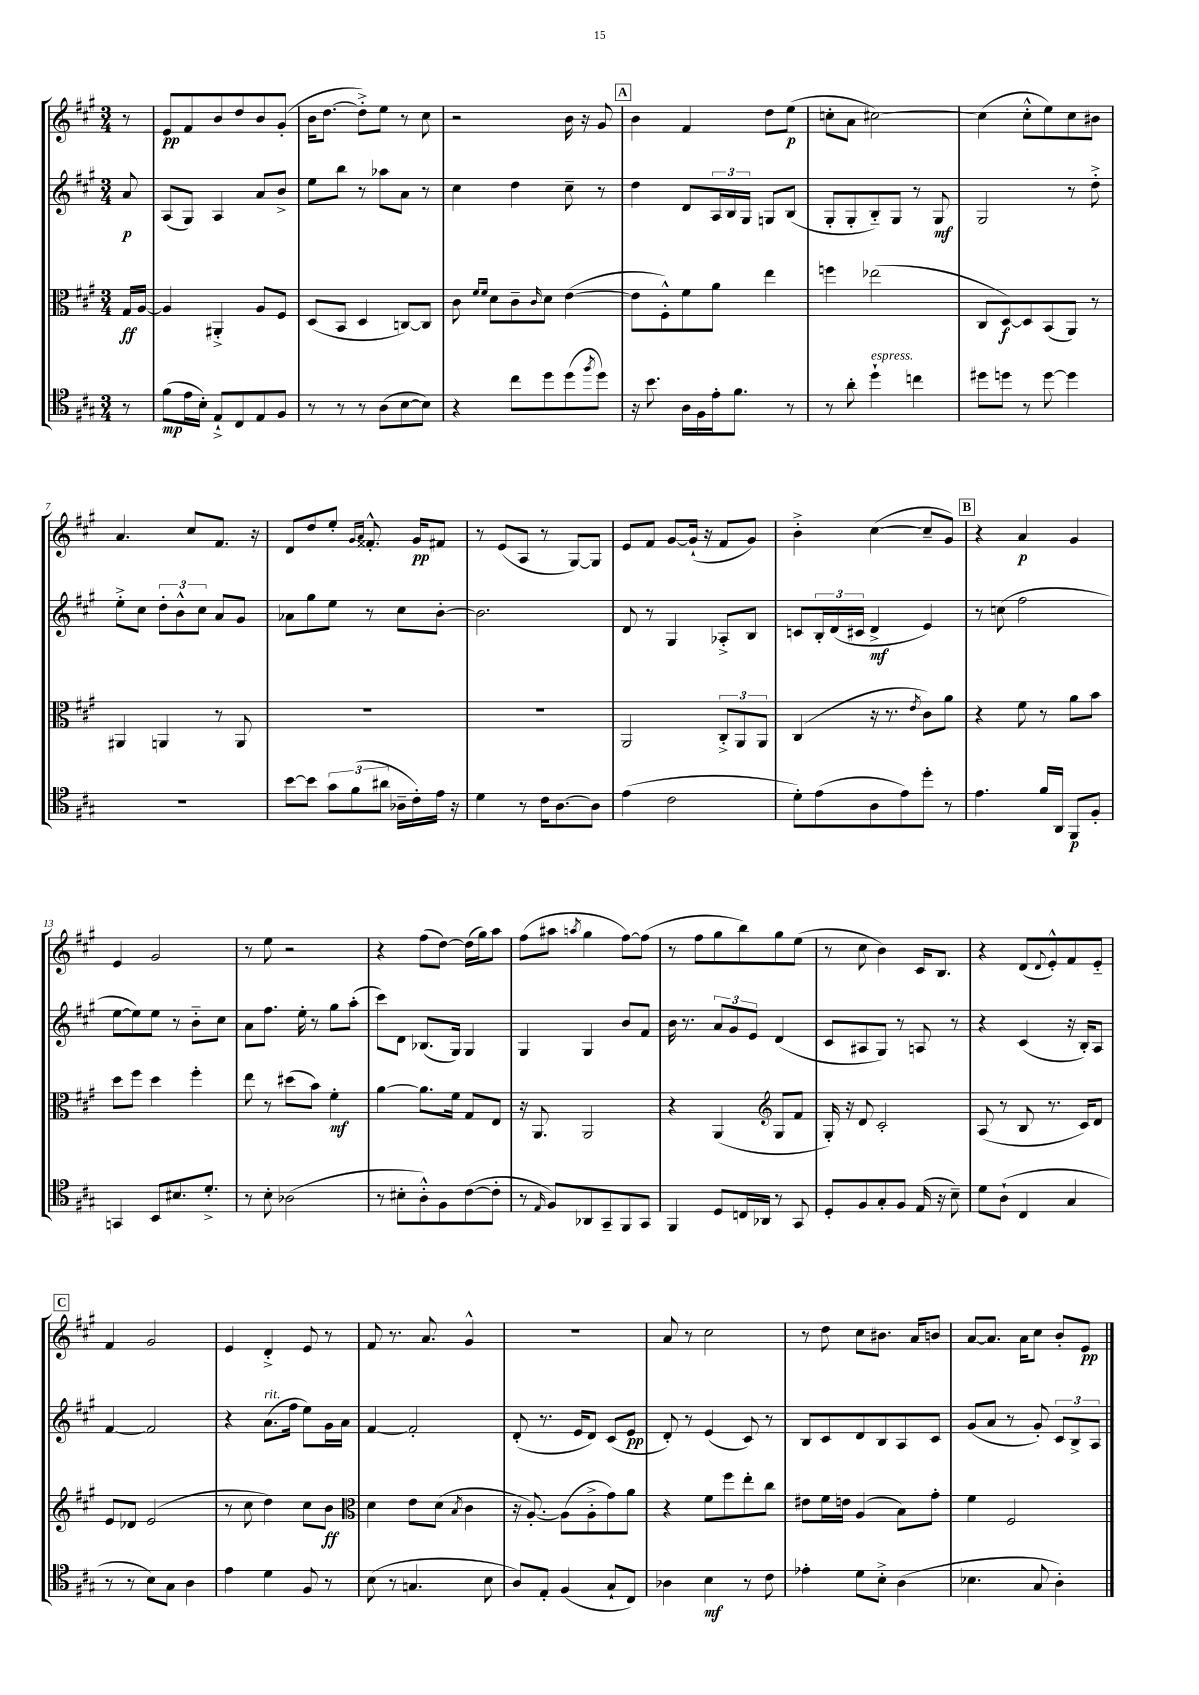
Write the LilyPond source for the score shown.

<<
\new StaffGroup <<
\new Staff = "s0" {
    \clef treble \key a \major \numericTimeSignature \time 3/4 \partial 8
    r8 |
    e'8\pp fis'8 b'8 d''8 b'8 gis'8-.( |
    b'16 d''8.~ d''8-.->) e''8 r8 cis''8 |
    r2 b'16 r16 gis'8 |
    \mark \markup { \box "A" } b'4 fis'4 d''8 e''8\p( |
    c''8-. a'8 cis''2~) |
    cis''4( cis''8-.-^ e''8) cis''8 bis'8 |
    a'4. cis''8 fis'8. r16 |
    d'8 d''8 e''8-. \grace { gis'16 a'16 } fisis'8.-.-^ gis'16\pp fis'8 |
    r8 e'8( a8 r8 gis8~) gis8 |
    e'8 fis'8 gis'8~ gis'16-!( r16 fis'8 gis'8) |
    b'4-.-> cis''4~( cis''8-- gis'8) |
    \mark \markup { \box "B" } r4 a'4\p gis'4 |
    e'4 gis'2 |
    r8 e''8 r2 |
    r4 fis''8( d''8~) d''16( gis''16) a''8 |
    fis''8( ais''8 \acciaccatura { a''8 } gis''4 fis''8~) fis''8( |
    r8 fis''8 gis''8 b''8) gis''8 e''8( |
    r8 cis''8 b'4) cis'16 b8. |
    r4 d'8( \appoggiatura { d'8 } e'8-.-^) fis'8 e'8-_ |
    \mark \markup { \box "C" } fis'4 gis'2 |
    e'4 d'4-.-> e'8 r8 |
    fis'8 r8. a'8. gis'4-^ |
    R2. |
    a'8 r8 cis''2 |
    r8 d''8 cis''8 bis'8. a'16 b'8 |
    a'8~ a'8. a'16 cis''8 b'8-. e'8\pp \bar "|." |
}
\new Staff = "s1" {
    \clef treble \key a \major \numericTimeSignature \time 3/4 \partial 8
    a'8\p |
    a8( gis8) a4 a'8 b'8-> |
    e''8 b''8 r8 aes''8 a'8 r8 |
    cis''4 d''4 cis''8-- r8 |
    \mark \markup { \box "A" } d''4 d'8 \tuplet 3/2 { a16 b16 gis16 } g8 b8( |
    gis8-. gis8-. b8-_) gis8 r8 gis8\mf |
    gis2 r8 d''8-.-> |
    e''8-.-> cis''8 \tuplet 3/2 { d''8-. b'8-^ cis''8 } a'8 gis'8 |
    aes'8 gis''8 e''8 r8 cis''8 b'8~-. |
    b'2. |
    d'8 r8 gis4 aes8-.-> b8 |
    c'8 \tuplet 3/2 { b16-. d'16( cis'16 } d'4->\mf e'4) |
    \mark \markup { \box "B" } r8 c''8( fis''2 |
    e''8~ e''8) e''8 r8 b'8-_ cis''8 |
    a'8 fis''8. e''16-. r8 gis''8 a''8-.( |
    cis'''8) d'8 bes8.( gis16) gis4 |
    gis4 gis4 b'8 fis'8 |
    b'16 r8. \tuplet 3/2 { a'8 gis'8 e'8 } d'4( |
    cis'8 ais8 gis8) r8 a8 r8 |
    r4 cis'4( r16 b16-.) a8 |
    \mark \markup { \box "C" } fis'4~ fis'2 |
    r4 a'8.^\markup { \italic "rit." }( fis''16 e''8) gis'16 a'16 |
    fis'4~ fis'2-. |
    d'8-.( r8. e'16 d'8) cis'8( e'8\pp |
    d'8-.) r8 e'4( cis'8) r8 |
    b8 cis'8 d'8 b8 a8 cis'8 |
    gis'8( a'8 r8 gis'8-.) \tuplet 3/2 { cis'8 b8-> a8 } \bar "|." |
}
\new Staff = "s2" {
    \clef alto \key a \major \numericTimeSignature \time 3/4 \partial 8
    gis16\ff a16~ |
    a4 ais,4-.-> a8 fis8 |
    d8( b,8 d4 c8~) c8 |
    cis'8 \grace { fis'16 fis'16 } d'8 cis'8-- \grace { cis'16 } d'8 e'4~( |
    \mark \markup { \box "A" } e'8 fis8-.-^) fis'8 a'8 e''4 |
    f''4 ees''2( |
    cis8 d8~\f) d8 b,8( a,8) r8 |
    ais,4 a,4 r8 a,8 |
    R2. |
    R2. |
    a,2 \tuplet 3/2 { cis8-.-> a,8 a,8 } |
    cis4( r16 r8. \acciaccatura { e'8 } cis'8) a'8 |
    \mark \markup { \box "B" } r4 fis'8 r8 a'8 b'8 |
    d''8 fis''8 d''4 fis''4-. |
    e''8 r8 dis''8( b'8) fis'4-.\mf |
    a'4~ a'8. fis'16 gis8 e8 |
    r16 a,8. a,2 |
    r4 a,4( \clef treble gis8 fis'8 |
    gis16-.) r16 d'8 cis'2-. |
    a8( r8 b8 r8. cis'16) d'8 |
    \mark \markup { \box "C" } e'8 des'8 e'2( |
    r8 cis''8 d''4) cis''8 b'8\ff |
    \clef alto d'4 e'8 d'8( \acciaccatura { b8 } cis'4 |
    r16 a8.~-.) a8( a8-.-> gis'8) a'8 |
    r4 fis'8 fis''8 e''8-. cis''8 |
    eis'8 fis'16 e'16 a4( b8) gis'8-. |
    fis'4 fis2 \bar "|." |
}
\new Staff = "s3" {
    \clef tenor \key a \major \numericTimeSignature \time 3/4 \partial 8
    r8 |
    fis'8\mp( e'16 b16-.) e8-!-> cis8 e8 fis8 |
    r8 r8 r8 a8( b8~ b8) |
    r4 cis''8 d''8 d''8( \acciaccatura { fis''8 } d''8) |
    \mark \markup { \box "A" } r16 b'8. a16 fis16 e'16-. fis'8. r8 |
    r8 a'8-. d''4-!^\markup { \italic "espress." } c''4 |
    dis''8 d''8 r8 d''8~ d''4 |
    R2. |
    b'8~ b'8 \tuplet 3/2 { gis'8 fis'8( ais'8 } aes16-- cis'16-.) e'16 r16 |
    d'4 r8 cis'16 a8.~ a8 |
    e'4( cis'2 |
    d'8-.) e'8( a8 e'8) d''8-. r8 |
    \mark \markup { \box "B" } e'4. fis'16 a,16 fis,8\p fis8-. |
    g,4 b,8 bis8. d'8.-.-> |
    r8 b8-. aes2( |
    r8 bis8-. a8-.-^) fis8 cis'8~( cis'8-. |
    r8 \grace { e16 } fis8) aes,8 gis,8-- fis,8 gis,8 |
    fis,4 d8 c16 aes,16 r8 gis,8 |
    d8-. fis8 gis8-. fis8 e16( r16 b8--) |
    d'8 a8-!( cis4 gis4 |
    \mark \markup { \box "C" } r8 r8 b8) gis8 a4 |
    e'4 d'4 fis8 r8 |
    b8( r8 g4. b8 |
    a8) e8-. fis4( gis8-! cis8) |
    aes4 b4\mf r8 cis'8 |
    ees'4-. d'8 b8-.-> a4( |
    bes4. gis8 a4-.) \bar "|." |
}
>>
>>
